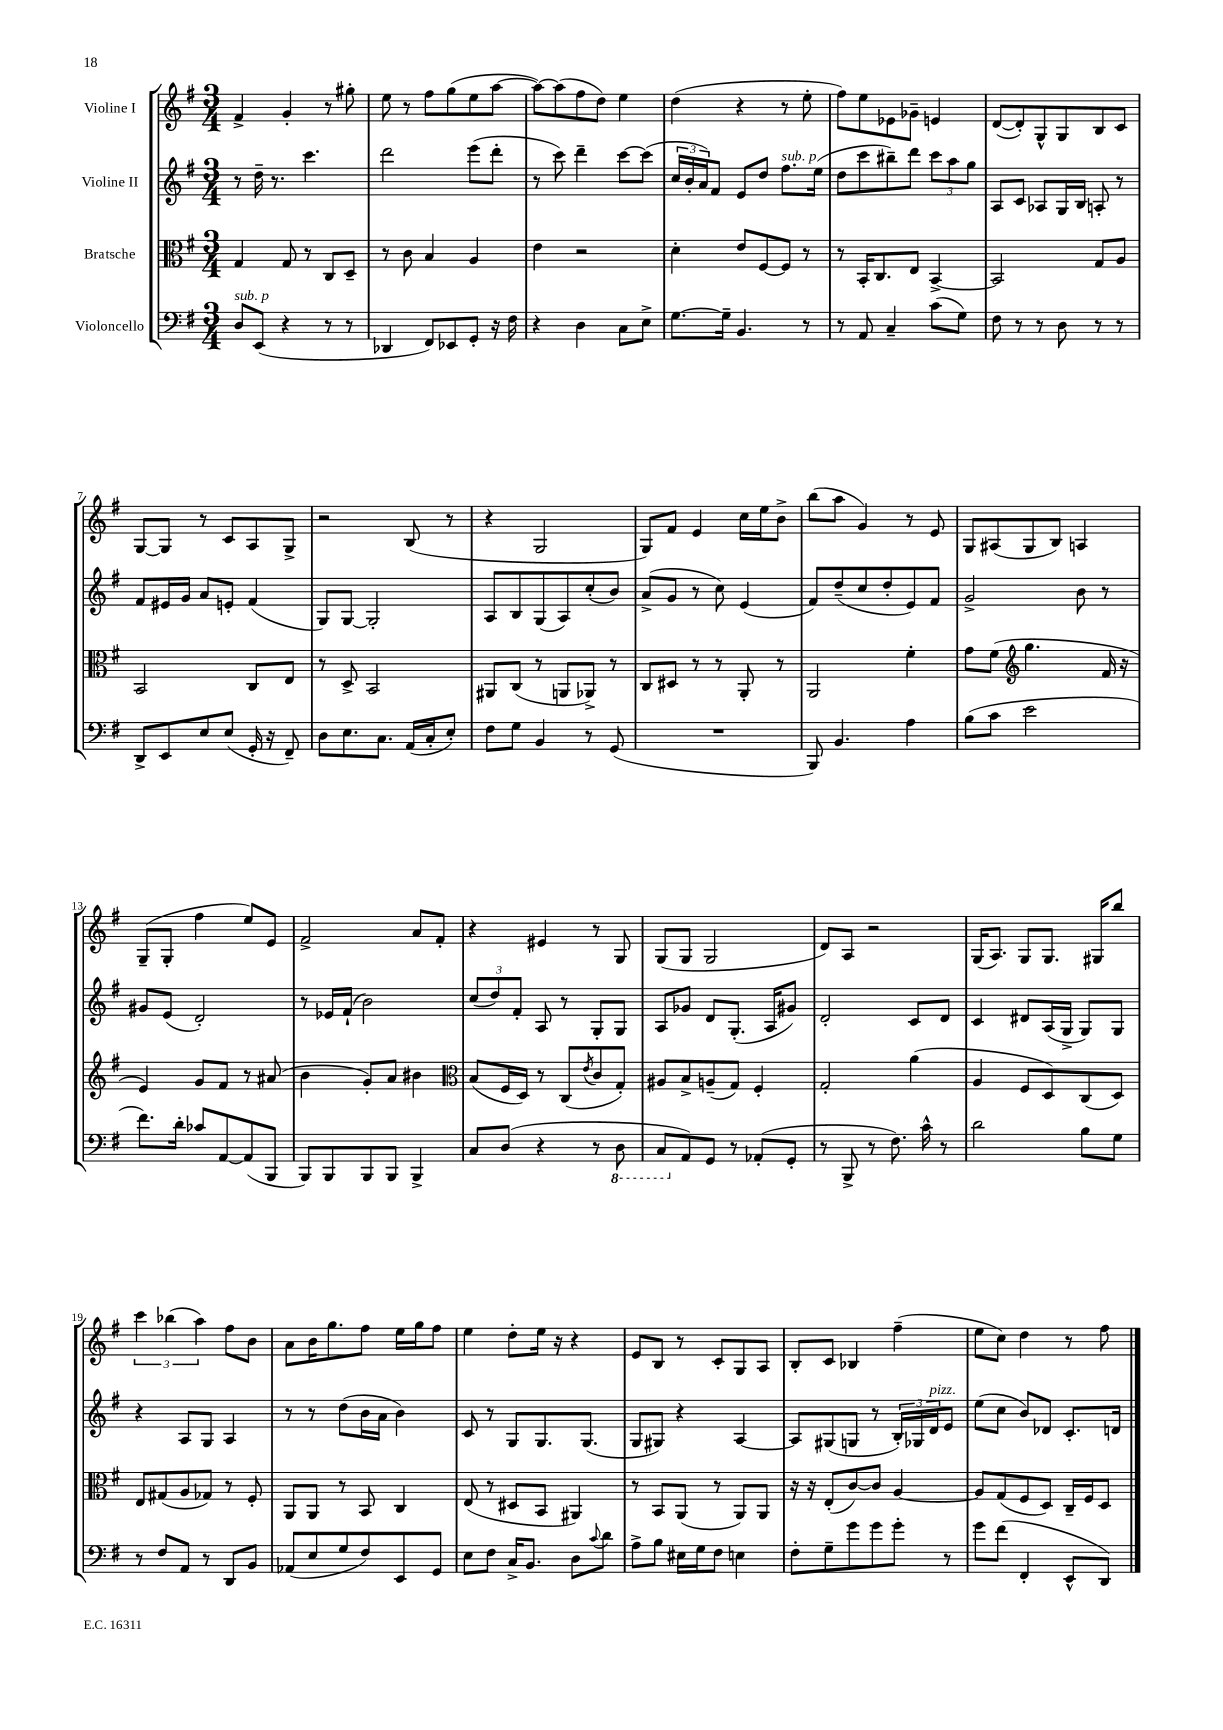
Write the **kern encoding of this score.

**kern	**kern	**kern	**kern
*staff4	*staff3	*staff2	*staff1
*clefF4	*clefC3	*clefG2	*clefG2
*k[f#]	*k[f#]	*k[f#]	*k[f#]
*M3/4	*M3/4	*M3/4	*M3/4
8D	4G	8r	4f#^
(8EE	.	16dd~	.
.	.	8.r	.
4r	8G	.	4g'
.	8r	4.ccc	.
8r	8C	.	8r
8r	8D~	.	8gg#'
=	=	=	=
4DD-	8r	2ddd	8ee
.	8c	.	8r
8FF#)	4B	.	8ff#
8EE-	.	.	(8gg
8GG'	4A	(8eee	8ee
16r	.	8ddd'	[8aa
16F#	.	.	.
=	=	=	=
4r	4e	8r	8aa_)
.	.	8ccc)	(8aa]
4D	2r	4ddd~	8ff#
.	.	.	8dd)
8C	.	[8ccc	4ee
8E^	.	(8ccc]	.
=	=	=	=
[8.G	4d'	24cc	(4dd
.	.	24b'	.
.	.	24a)	.
.	.	8f#	.
16G~]	.	.	.
4.BB	8e	8e	4r
.	[8F#	8dd	.
.	8F#]	8.ff#	8r
8r	8r	.	8ee'
.	.	(16ee	.
=	=	=	=
8r	8r	8dd	8ff#)
8AA	16BB'	8ccc	8ee
.	8.C	.	.
4C~	.	8bb#~)	8e-
.	8E	8ddd	8g-~
(8c	[4BB^	12ccc	4e
.	.	12aa	.
8G)	.	.	.
.	.	12gg	.
=	=	=	=
8F#	2BB]	8A	([8d
8r	.	8c	8d'])
8r	.	8A-	8G^^
8D	.	16G	8G
.	.	16B	.
8r	8G	8A'	8B
8r	8A	8r	8c
=	=	=	=
8DD^	2BB	8f#	[8G
8EE	.	16e#	8G]
.	.	16g	.
8E	.	8a	8r
(8E	.	8e'	8c
16GG'	8C	(4f#	8A
16r	.	.	.
8FF#~)	8E	.	8G^
=	=	=	=
8D	8r	8G)	2r
8.E	8D^	[8G	.
.	2BB	2G']	.
8.C	.	.	.
(16AA	.	.	(8B
16C'	.	.	.
8E')	.	.	8r
=	=	=	=
8F#	8AA#	8A	4r
8G	(8C	8B	.
4BB	8r	(8G	2G
.	8AA	8A)	.
8r	8AA-^)	(8cc'	.
(8GG	8r	8b)	.
=	=	=	=
2.r	8C	(8a^	8G)
.	8D#	8g	8f#
.	8r	8r	4e
.	8r	8cc)	.
.	8AA'	(4e	16cc
.	.	.	16ee
.	8r	.	8b^
=	=	=	=
8BBB)	2AA	8f#)	(8bb
4.BB	.	(8dd~	8aa
.	.	8cc	4g)
.	.	8dd'	.
4A	4f#'	8e)	8r
.	.	8f#	8e
=	=	=	=
(8B	8g	2g^	8G
8c	(8f#	.	(8A#
*	*clefG2	*	*
2e	4.gg	.	8G
.	.	.	8B)
.	.	8b	4A
.	16f#	8r	.
.	16r	.	.
=	=	=	=
8.f#)	4e)	8g#	(8G~
.	.	(8e	8G'
16d'	.	.	.
8c-	8g	2d')	4ff#
[8AA	8f#	.	.
(8AA]	8r	.	8ee)
8BBB	(8a#	.	8e
=	=	=	=
8BBB)	4b	8r	2f#^
8BBB	.	16e-	.
.	.	(16f#`	.
8BBB	8g')	2b)	.
8BBB	8a	.	.
4BBB^	4b#	.	8a
.	.	.	8f#'
=	=	=	=
*	*clefC3	*	*
8C	(8B	(12cc	4r
.	.	12dd)	.
(8D	16F#	.	.
.	.	12f#'	.
.	16D)	.	.
4r	8r	8A	4e#
.	(8C	8r	.
.	8qe	.	.
8r	8c	8G'	8r
8DD	8G')	8G	8G
=	=	=	=
8CC	8A#	8A	(8G
8AA)	8B^	8g-	8G
8GG	(8A~	8d	2G
8r	8G)	(8.G'	.
(8AA-'	4F#'	.	.
.	.	16A	.
8GG'	.	8g#)	.
=	=	=	=
8r	2G'	2d'	8d)
8BBB^	.	.	8A
8r	.	.	2r
8.F#)	.	.	.
.	(4a	8c	.
16c^^	.	.	.
8r	.	8d	.
=	=	=	=
2d	4A	4c	(16G
.	.	.	8.A)
.	8F#	8d#	8G
.	8D)	(16A	8.G
.	.	16G^	.
8B	(8C	8G)	.
.	.	.	16G#
8G	8D)	8G	8bb
=	=	=	=
8r	8E	4r	6ccc
8F#	(8G#	.	.
.	.	.	(6bb-
8AA	8A	8A	.
.	.	.	6aa)
8r	8G-)	8G	.
8DD	8r	4A	8ff#
8BB	8F#'	.	8b
=	=	=	=
(8AA-	8AA	8r	8a
8E	8AA	8r	16b
.	.	.	8.gg
8G	8r	(8dd	.
8F#)	8BB	16b	8ff#
.	.	16a	.
8EE	4C	4b)	16ee
.	.	.	16gg
8GG	.	.	8ff#
=	=	=	=
8E	(8E	8c	4ee
8F#	8r	8r	.
16C^	8D#	8G	8dd'
8.BB	.	.	.
.	8BB	8.G	16ee
.	.	.	16r
8D	4AA#)	.	4r
.	.	(8.G	.
8qqc	.	.	.
8d	.	.	.
=	=	=	=
8A^	8r	8G	8e
8B	8BB	8G#)	8B
16E#	(8AA	4r	8r
16G	.	.	.
8F#	8r	.	8c'
4E	8AA)	[4A	8G
.	8AA	.	8A
=	=	=	=
8F#'	16r	8A]	8B'
.	16r	.	.
8G~	(8E'	(8G#	8c
8g	[8c)	8G	4B-
8g	8c]	8r	.
8g'	[4A	24B')	(4ff#~
.	.	24G-	.
.	.	24d	.
8r	.	8e	.
=	=	=	=
8g	8A]	(8ee	8ee
(8f#	(8G	8cc	8cc)
4FF#'	8F#	8b)	4dd
.	8D)	8d-	.
8EE^^	16C~	8.c'	8r
.	16F#	.	.
8DD)	8D	.	8ff#
.	.	16d	.
==	==	==	==
*-	*-	*-	*-
